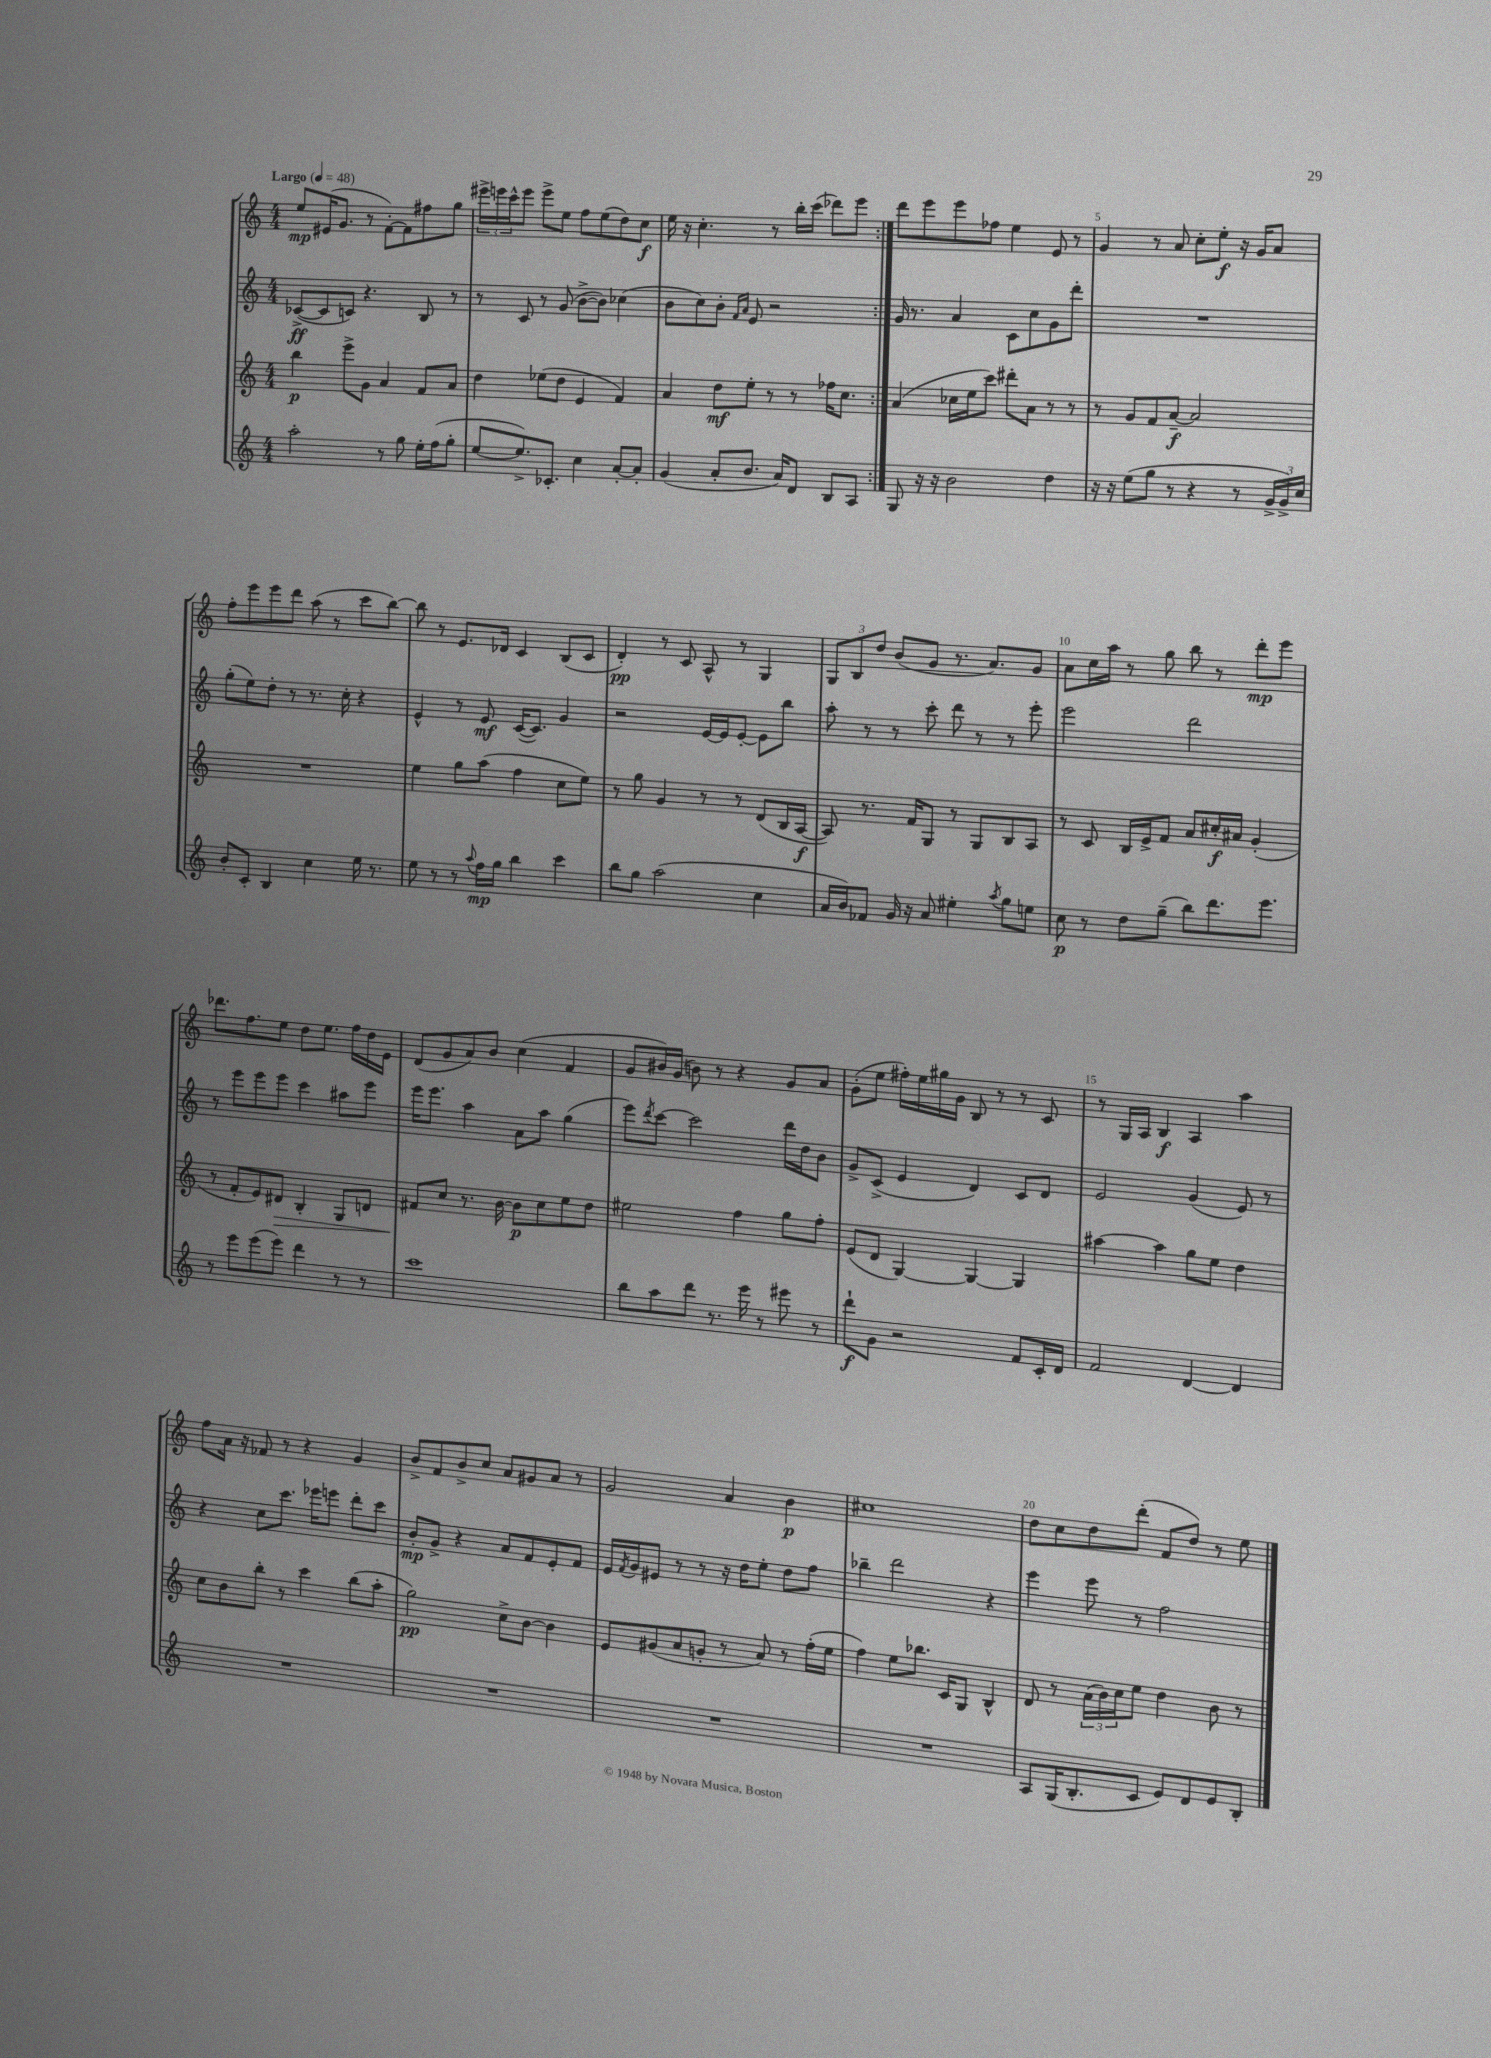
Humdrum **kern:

**kern	**kern	**kern	**kern
*staff4	*staff3	*staff2	*staff1
*clefG2	*clefG2	*clefG2	*clefG2
*k[]	*k[]	*k[]	*k[]
*M4/4	*M4/4	*M4/4	*M4/4
*MM48	*MM48	*MM48	*MM48
2aa'	4bb	([8c-^	8ee
.	.	8c-]	(16e#
.	.	.	8.g
.	8eee^	8c)	.
.	8g	4.r	8r
8r	4a	.	[8f')
8gg	.	.	8f]
16ee'	8f	8B	8ff#
(16ff	.	.	.
8gg'	8a	8r	8gg
=	=	=	=
[8ee	4dd	8r	24eee#^
.	.	.	24eee
.	.	.	24ccc^^
8.ee^])	.	8c	8eee
.	(8ee-	8r	8eee^
8.c-'	.	.	.
.	8dd	(8g	8ee
4cc	4e	[8b^	8ff
.	.	8b])	(8ee
[8a'	4f)	(4cc-	8dd)
8a']	.	.	8cc
=	=	=	=
(4g	4a	8b	16ee
.	.	.	16r
.	.	8cc)	4.cc'
8a'	8dd	8b'	.
.	.	16qqf	.
.	.	16qqa	.
8.b	8ee'	8e	.
.	8r	2r	8r
16a)	.	.	.
8d	8r	.	16bb'
.	.	.	(16ccc
8B	16ff-	.	8ddd-)
.	8.cc	.	.
8A	.	.	8eee
=:|!	=:|!	=:|!	=:|!
8G	(4a	16g	8ddd
.	.	8.r	.
16r	.	.	8eee
16r	.	.	.
2b	16cc-	4a	8eee
.	16ee	.	.
.	8ccc)	.	8ff-
.	8ddd#'	8c	4ee
.	8a	8cc	.
4dd	8r	8g	8e
.	8r	8ddd'	8r
=	=	=	=
16r	8r	1r	4g
16r	.	.	.
(8ee	8g	.	.
8gg	8f	.	8r
8r	[8a~	.	8a
4r	2a]	.	8cc'
.	.	.	8ee'
8r	.	.	16r
.	.	.	16g
24g^	.	.	8a
24g^)	.	.	.
24cc	.	.	.
=	=	=	=
8b'	1r	(8gg'	8ff'
8c'	.	8ee)	8eee
4B	.	8dd'	8eee
.	.	8r	8ddd
4cc	.	8.r	(8aa
.	.	.	8r
.	.	16cc'	.
16ee	.	4r	8ccc
8.r	.	.	.
.	.	.	[8bb)
=	=	=	=
8ee	4ee	4e^^	8bb]
8r	.	.	8r
8r	8gg	8r	8.e
8qqaa	.	.	.
16ff	(8aa	8e	.
16gg	.	.	16d-
4bb	4ff	([16c	4c
.	.	8.c])	.
4ccc	8cc	4g	(8B
.	8ee)	.	8c
=	=	=	=
8bb	8r	2r	4d')
8gg	8gg	.	.
(2aa	4g	.	8r
.	.	.	8c
.	8r	[16e	8A^^
.	.	16e]	.
.	8r	[8e'	8r
4cc	(8d	8e]	4G
.	16B	8bb	.
.	[16A	.	.
=	=	=	=
16a	8A])	8aa'	12G
16b)	.	.	.
.	.	.	12B
8f-	8.r	8r	.
.	.	.	12dd
16g	.	8r	(8b
16r	16f	.	.
8a	8G	8ccc'	8g
4ee#'	8r	8ddd	8.r
.	8G	8r	.
.	.	.	8.a)
8qaa	.	.	.
8gg	8B	8r	.
8ee	8A	8eee'	8g
=	=	=	=
8cc	8r	2eee	8a
8r	8c	.	16cc
.	.	.	16aa
8dd	16B	.	8r
.	16e^	.	.
(8gg~	8f	.	8gg
8bb)	8a	2ddd	8bb
8.ddd	16cc#'	.	8r
.	16a#	.	.
.	(4g'	.	8ddd'
8.eee	.	.	.
.	.	.	8eee
=	=	=	=
8r	8r	8r	8.ddd-
8eee	8f'	8eee	.
.	.	.	8.ff
(8eee	8e)	8eee	.
8eee)	8d#	8eee	8ee
4ddd	4B'	4ccc	8dd
.	.	.	8.ee
8r	8G	8aa#	.
.	.	.	16ff
8r	8d	8eee	16dd
.	.	.	16e
=	=	=	=
1ccc	8f#	16eee	(8d
.	.	8.eee	.
.	8cc	.	8g
.	8.r	4aa	8a)
.	.	.	8b
.	[16b	.	.
.	8b]	8a	(4cc
.	8cc	8aa	.
.	8ee	(4gg	4f
.	8dd	.	.
=	=	=	=
8bb	2ee#	8eee)	8g
.	.	8qddd	.
8aa	.	[8ccc	16b#)
.	.	.	(16g
8ddd	.	2ccc]	8b)
8.r	.	.	8r
.	4ff	.	4r
16eee	.	.	.
8r	.	.	.
8eee#	8gg	16ddd	8g
.	.	16dd	.
8r	8ff'	8b	8a
=	=	=	=
8ddd`	(8e	8g^	(8g'
8g	8d	(8c^	8ee
2r	[4G)	4e	16ff#')
.	.	.	16ee
.	.	.	16gg#
.	.	.	16g
.	4G_	4d)	8B
.	.	.	8r
8f	4G]	8c	8r
16c'	.	8d	8c
16d	.	.	.
=	=	=	=
2f	[4aa#	2e	8r
.	.	.	16G
.	.	.	16A
.	4aa#]	.	4B
[4d	8gg	(4g	4A
.	8ee	.	.
4d]	4dd	8e)	4aa
.	.	8r	.
=	=	=	=
1r	8cc	4r	8ff
.	8b	.	16a
.	.	.	16r
.	8bb'	8cc	8f-
.	8r	8.ccc	8r
.	4ccc	.	4r
.	.	16eee-	.
.	.	8eee	.
.	(8bb	8ddd'	4g
.	8aa'	8ccc	.
=	=	=	=
1r	2gg)	8b'	8b^
.	.	8g^	8f
.	.	4r	8b^
.	.	.	8cc
.	8cc^	8a	8a
.	[8b	8f	8g#
.	4b]	8e'	8a
.	.	8f	8r
=	=	=	=
1r	8e	16e	2g
.	.	8qf	.
.	.	16g	.
.	(8g#	8e#	.
.	8a	8r	.
.	8g'	8r	.
.	8r	16r	4a
.	.	16dd	.
.	8a)	8ee'	.
.	8r	8dd	4b
.	(16ff'	8ff	.
.	16ee	.	.
=	=	=	=
1r	4ff)	4bb-~	1cc#
.	8ee	2ddd	.
.	8.bb-	.	.
.	16c	.	.
.	8G	.	.
.	4B^^	4r	.
=	=	=	=
8A	8d	4eee	8dd
(16G	8r	.	8cc
8.B'	.	.	.
.	(24a	8eee	8dd
.	24b)	.	.
.	24cc	.	.
8c	8ee	8r	(8ddd'
8e)	4dd	2ff	8f
8d	.	.	8dd)
8e	8b	.	8r
8B'	8r	.	8ee
==	==	==	==
*-	*-	*-	*-
